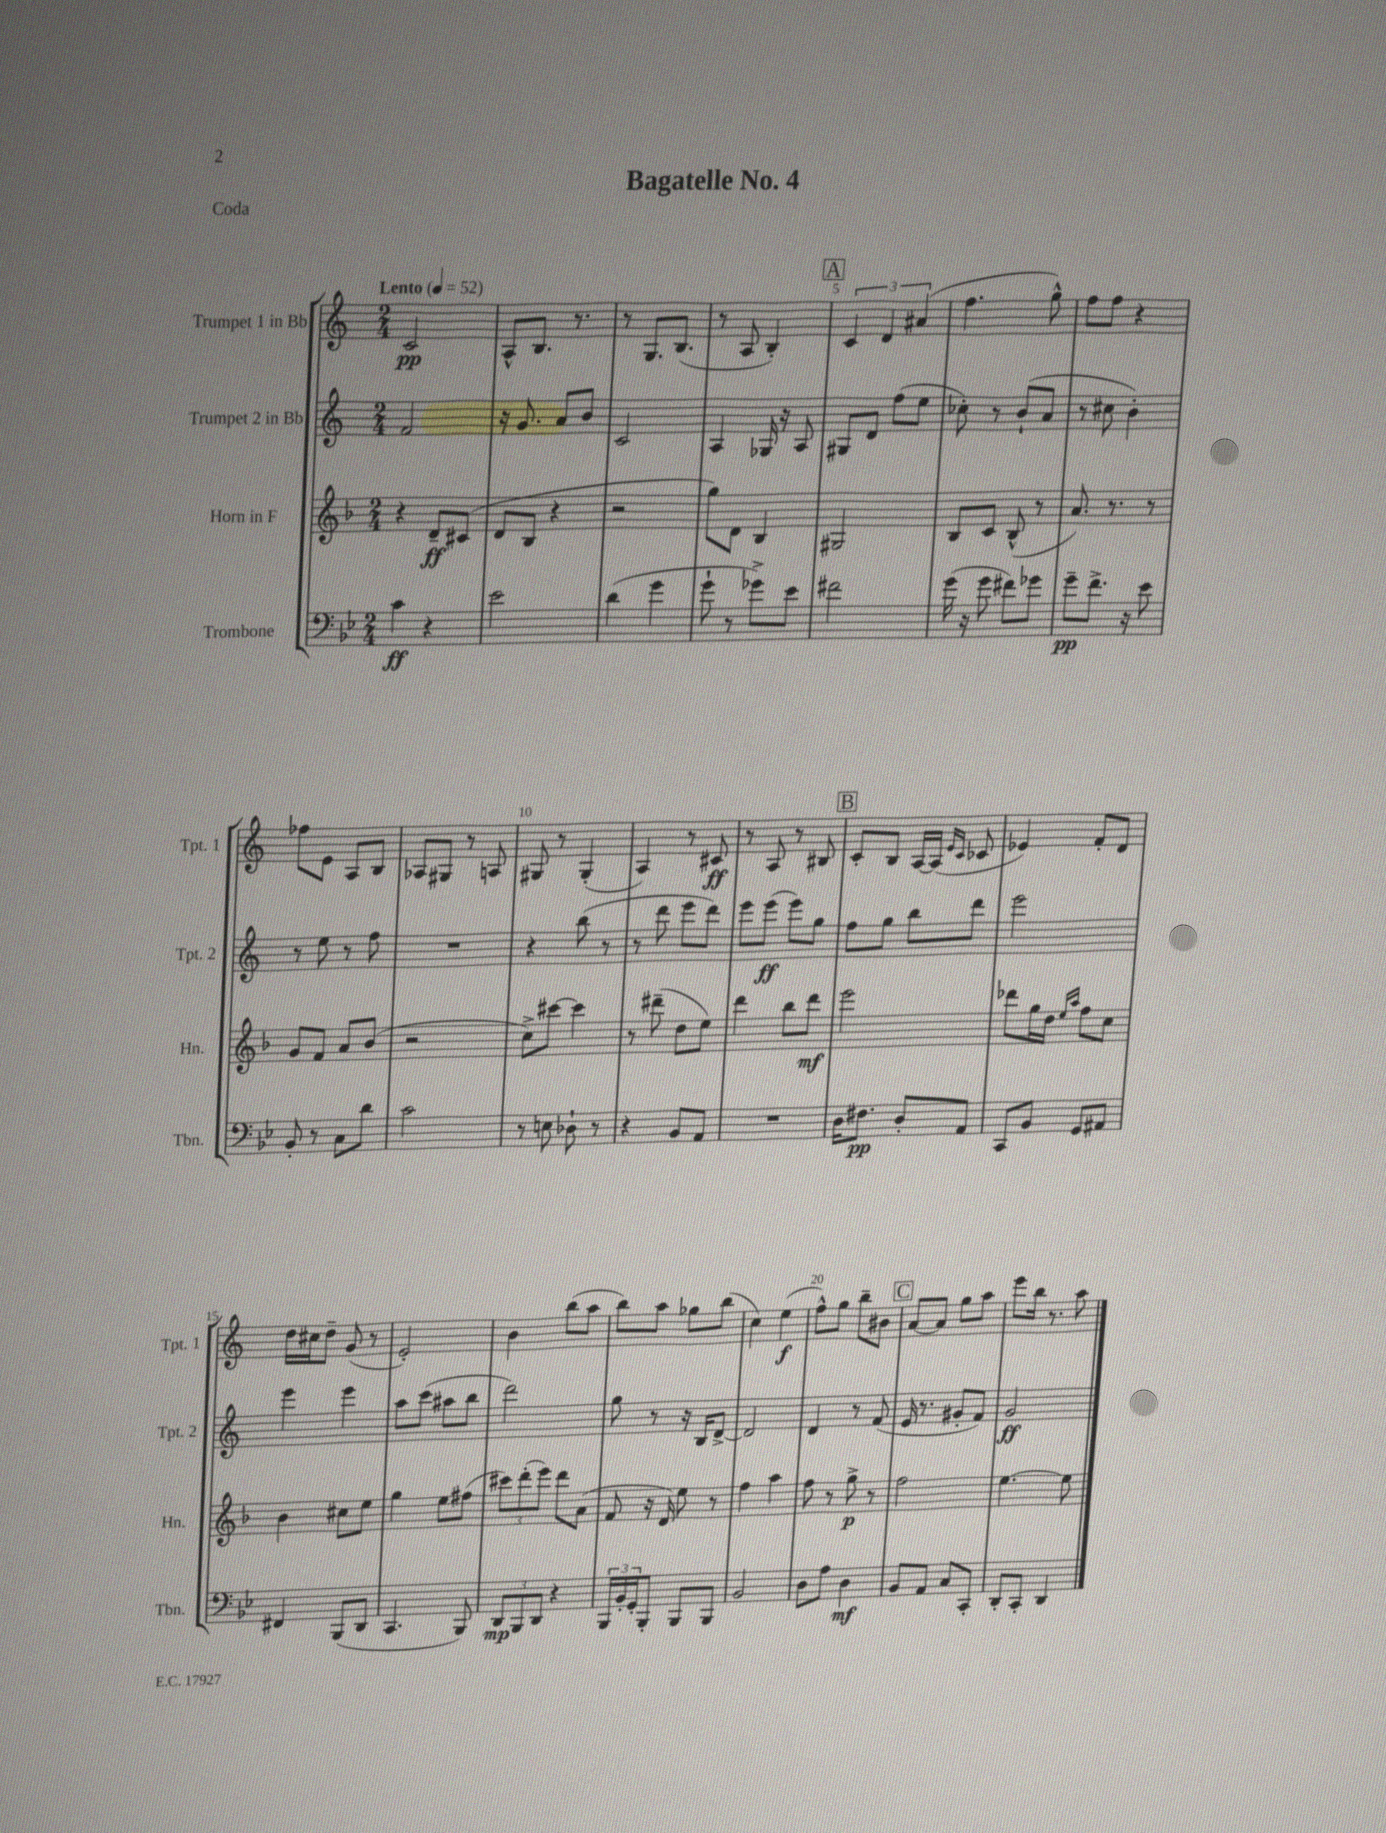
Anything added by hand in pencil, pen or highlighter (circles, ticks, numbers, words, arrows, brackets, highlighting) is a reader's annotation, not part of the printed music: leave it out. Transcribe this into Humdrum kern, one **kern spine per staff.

**kern	**kern	**kern	**kern
*staff4	*staff3	*staff2	*staff1
*clefF4	*clefG2	*clefG2	*clefG2
*k[b-e-]	*k[b-]	*k[]	*k[]
*M2/4	*M2/4	*M2/4	*M2/4
*MM52	*MM52	*MM52	*MM52
4c	4r	2f	2c
4r	8d~	.	.
.	(8c#	.	.
=	=	=	=
2e-	8d	16r	8A^^
.	.	8.g	.
.	8B-	.	8.B
.	4r	8a	.
.	.	.	8.r
.	.	8b	.
=	=	=	=
(4d	2r	2c	8r
.	.	.	8.G
4g	.	.	.
.	.	.	(8.B
=	=	=	=
8g`	8gg)	4A	8r
8r	8d	.	8A
8g-^)	4B-	16G-	4B')
.	.	16r	.
8e-	.	8A	.
=	=	=	=
2f#	2G#	8G#	6c
.	.	8d	.
.	.	.	6d
.	.	(8ff	.
.	.	.	(6a#
.	.	8ee	.
=	=	=	=
(16g	8B-	8cc-')	4.ff
16r	.	.	.
8g	8c	8r	.
8f#)	(8B-^^	(8b`	.
8g-	8r	8a	8gg^^)
=	=	=	=
8g~	8.a)	8r	8ff
8.f^	.	8cc#	8ff
.	8.r	.	.
.	.	4b')	4r
16r	.	.	.
8e-	8r	.	.
=	=	=	=
8BB-'	8g	8r	8ff-
8r	8f	8ee	8e
8C	8a	8r	8A
8d	(8b-	8ff	8B
=	=	=	=
2c	2r	2r	8A-
.	.	.	8G#
.	.	.	8r
.	.	.	8A
=	=	=	=
8r	8cc^)	4r	8G#
8E	[8ccc#	.	8r
8D-`	4ccc#]	(8bb	(4G#'
8r	.	8r	.
=	=	=	=
4r	8r	8r	4A)
.	(8ddd#~	8ddd	.
8BB-	8dd	8eee	8r
8AA	8ee)	8ddd)	8c#
=	=	=	=
2r	4ddd	8eee	8r
.	.	(8eee	8A
.	8bb-	8eee)	8r
.	8ddd	8gg	8B#
=	=	=	=
16D	2eee	8ff	8c'
8.F#	.	.	.
.	.	8gg	8B
8D'	.	8bb	[16A
.	.	.	(16A]
.	.	.	16qqe
.	.	.	16qqc
8AA	.	8ddd	8c-
=	=	=	=
8CC	8ddd-	2eee	4e-)
8BB-	16gg	.	.
.	16dd	.	.
.	16qqee	.	.
.	16qqaa	.	.
8GG	8ff	.	8f'
8AA#	8cc	.	8d
=	=	=	=
4FF#	4b-	4eee	16dd
.	.	.	16cc#
.	.	.	8dd~
(8BBB-	8cc#	4eee	(8g
8DD	8ee	.	8r
=	=	=	=
4.CC	4gg	8aa	2e')
.	.	(8ccc	.
.	8ee	8aa#	.
8BBB-)	(8ff#	8bb	.
=	=	=	=
12DD	12ccc#)	2ddd)	4b
12BBB-	(12ddd'	.	.
12DD	12eee)	.	.
4r	8ddd	.	(8bb
.	(8a	.	8aa
=	=	=	=
24BBB-	8f	8gg	8bb)
24BB-'	.	.	.
24GG'	.	.	.
8BBB-'	16r	8r	8aa
.	16d)	.	.
8BBB-	8ee	16r	8gg-
.	.	16B	.
8BBB-	8r	[8d^	(8bb
=	=	=	=
2BB-	4ff	2d]	4cc)
.	4aa	.	(4ee
=	=	=	=
8D	8ff	4d	8ff^^)
8A	8r	.	8gg
4D	8gg^	8r	8bb~
.	8r	(8f	8b#
=	=	=	=
8BB-	2ff	16e	[8a
.	.	8.r	.
8AA	.	.	8a]
8C	.	8g#'	8gg
8CC'	.	8f)	8aa
=	=	=	=
8DD'	[4.ee	2g	8eee
8CC'	.	.	16bb
.	.	.	8.r
4DD	.	.	.
.	8ee]	.	8aa
==	==	==	==
*-	*-	*-	*-
